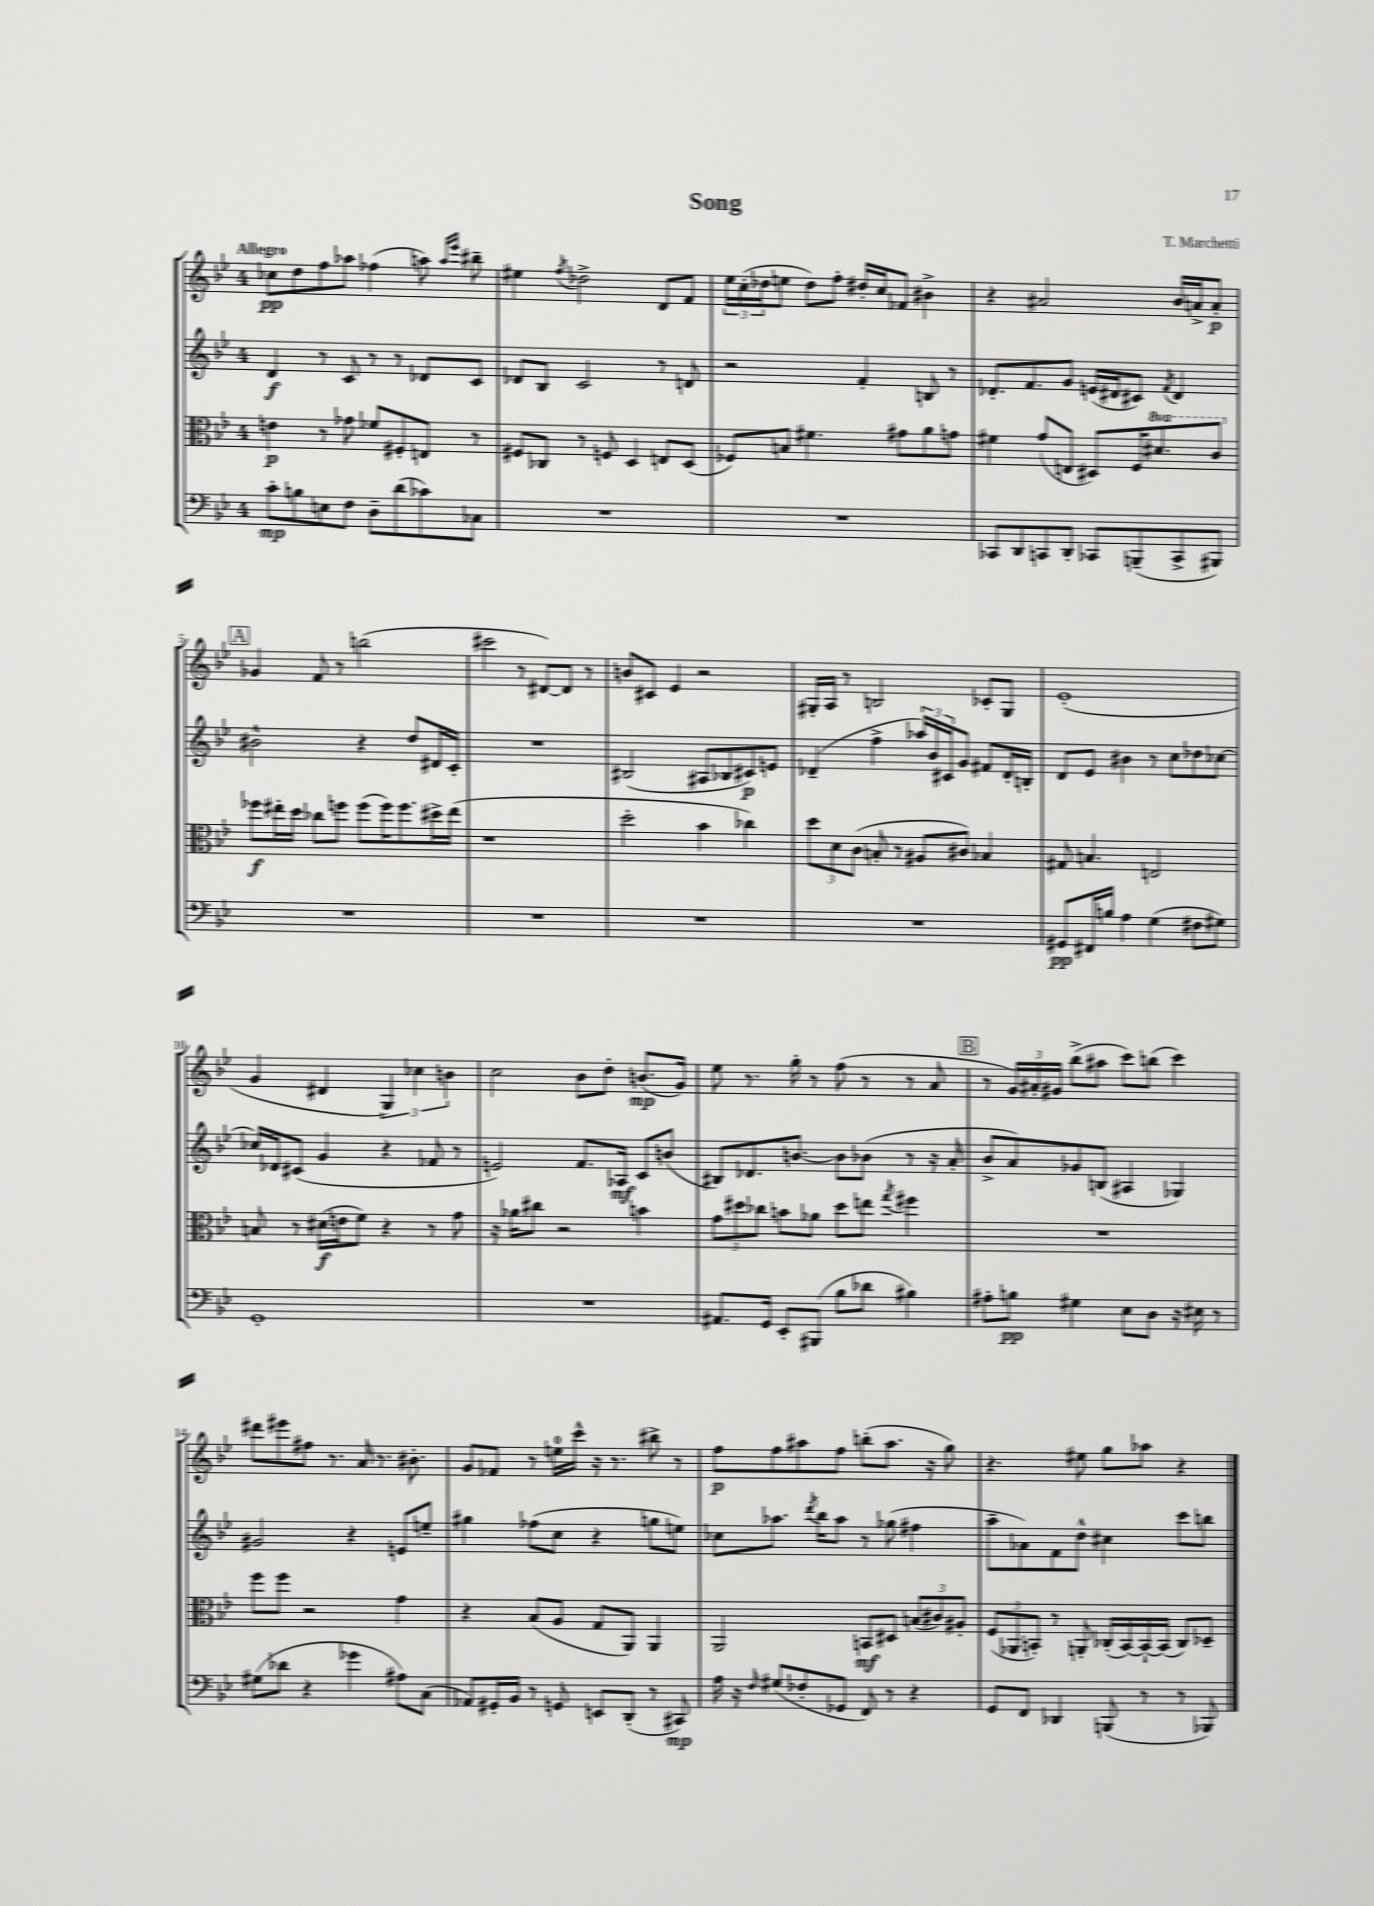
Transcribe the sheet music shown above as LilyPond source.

\header { title = "Song" composer = "T. Marchetti" }
<<
\new StaffGroup <<
\new Staff = "s0" {
    \clef treble \key bes \major \once \override Staff.TimeSignature.style = #'single-digit \time 4/4 \tempo "Allegro"
    ces''8\pp d''8 f''8 aes''8 fes''4( a''8) \grace { a''16 ees'''16 } bis''8-- |
    eis''4 \acciaccatura { f''8 } des''2-> d'8 f'8 |
    \tuplet 3/2 { ees''16 c''16-.( des''16 } e''8 des''8) f''8-. dis''16-. c''16 fes'8 bis'4-> |
    r4 ais'2 bes'16 a'16-> a'8-.\p |
    \mark \markup { \box "A" } ges'4 f'8 r8 b''2( |
    cis'''2 r8 dis'8~) dis'8 r8 |
    b'8 cis'8 ees'4 r2 |
    gis16-. a16 r8 b2 ces'8-. gis8 |
    ees'1-.( |
    g'4 dis'4 \tuplet 3/2 { g4) ces''4 b'4 } |
    c''2 bes'8 d''8-. b'8.\mp( g'16) |
    ees''8 r8. g''16-. r8 f''8( r8 r8 a'8 |
    \mark \markup { \box "B" } r8 \tuplet 3/2 { g'16) ais'16-. gis'16 } bes''8->( ais''8 c'''8) b''8( c'''4) |
    dis'''8 eis'''8 fis''8 r8. a'16 r8. bis'8.-. |
    g'8 fes'8 r8 e''16-0 c'''16-^ r16 r8. bis''8-> r8 |
    f''8\p f''8 ais''8 f''8 b''8-.( ais''8. r16 g''8) |
    r4. eis''8 g''8 aes''8 r4 \bar "|." |
}
\new Staff = "s1" {
    \clef treble \key bes \major \once \override Staff.TimeSignature.style = #'single-digit \time 4/4
    d'4\f r8 c'8 r8 r8 des'8 c'8 |
    des'8 bes8 c'2 r8 d'8 |
    r2 f'4-. b8 r8 |
    des'8.-. f'8. g'8 e'16( dis'16 cis'8) \acciaccatura { f'8 } dis'4 |
    \mark \markup { \box "A" } bis'2-^ r4 d''8 dis'16 c'16-. |
    R1 |
    bis2( ais8 bes8 cis'8\p) e'8 |
    des'4--( f''4-> \tuplet 3/2 { aes''16) bes'16 cis'16 } g'8 fis'8 des'16-. b16-. |
    d'8 ees'8 bis'4 r8 c''8 des''8 ces''8~ |
    ces''16 des'16 cis'8( g'4 r4 fes'8 r8 |
    e'2) f'8. aes16\mf c'8 b'8( |
    bis8) des'8. b'8.~ b'8 bes'8( r8 r16 a'16-. |
    \mark \markup { \box "B" } bes'8-> a'8) ges'8 b8( ais4 ges4) |
    gis'2 r4 e'8 e''8-- |
    gis''4 fes''8( c''8 r4 g''8 e''8) |
    ces''8 aes''8. \acciaccatura { d'''8 } bes''16 aes''8 r8 ges''8( fis''4 |
    a''8-- aes'8) f'8 d''8-^ cis''4 c'''8 b''8 \bar "|." |
}
\new Staff = "s2" {
    \clef alto \key bes \major \once \override Staff.TimeSignature.style = #'single-digit \time 4/4 \set Staff.ottavationMarkups = #ottavation-simple-ordinals
    e'4\p r8 ges'8 fes'8 fis8-. e8 r8 |
    fis8 ces8 r8 f8 d4 e8 d8( |
    fes8) b8 fis'4. gis'8 a'8 g'8 |
    fis'4 g'8( e8 dis8) f16 \ottava #1 dis''8. c''8 \ottava #0 |
    \mark \markup { \box "A" } fes''8\f eis''16-. d''16 ces''8 f''8 f''8( f''16) f''8. dis''16-> eis''16( |
    r1 |
    d''2-. bes'4 ces''4) |
    \tuplet 3/2 { d''8 d'8 c'8( } b8-. r8 ais8 cis'8) bes4 |
    gis8 b4. e2 |
    b8 r8 dis'16\f( e'16 f'8) r4 r8 g'8 |
    r16 aes'16 cis''8 r2 b'4 |
    \tuplet 3/2 { g'8 dis''8 ces''8 } b'8 aes'8 dis''8 e''8 \acciaccatura { g''8 } fis''4 |
    \mark \markup { \box "B" } R1 |
    f''8 f''8 r2 g'4 |
    r4 bes8( a8 g8 a,8) a,4 |
    a,2 b,8\mf dis8 \tuplet 3/2 { b8( cis'8) ais8-. } |
    \tuplet 3/2 { f8( aes,8 b,8-.) } r8 a,8-. ces16-.( b,16~) b,16~-! b,16( ces8) des8-- \bar "|." |
}
\new Staff = "s3" {
    \clef bass \key bes \major \once \override Staff.TimeSignature.style = #'single-digit \time 4/4
    c'8-.\mp b8 e8 f8 d8-- d'8( ces'8) ces8 |
    R1 |
    R1 |
    ces,8 d,8 c,8 d,8-. ces,8 b,,8--( ces,8-> bis,,8) |
    \mark \markup { \box "A" } R1 |
    R1 |
    R1 |
    R1 |
    gis,8\pp fis,16 b16 a4 g4( fis8 gis8) |
    g,1-. |
    R1 |
    ais,8. g,16 ees,8-. bis,,8( bes8 des'8 bis4) |
    \mark \markup { \box "B" } ais8-. b8\pp gis4 ees8 d8 r16 eis16 r8 |
    gis8( des'8 r4 ges'4 ais8) c8( |
    aes,8) gis,16-. bes,16 r8 g,8 e,8 d,8-.( r8 cis,8\mp) |
    a16 r16 \grace { f16 } gis8( fes8-. ges,8 f,8) r8 r4 |
    g,8 f,8 des,4 b,,8( r8 r8 bes,,8) \bar "|." |
}
>>
>>
